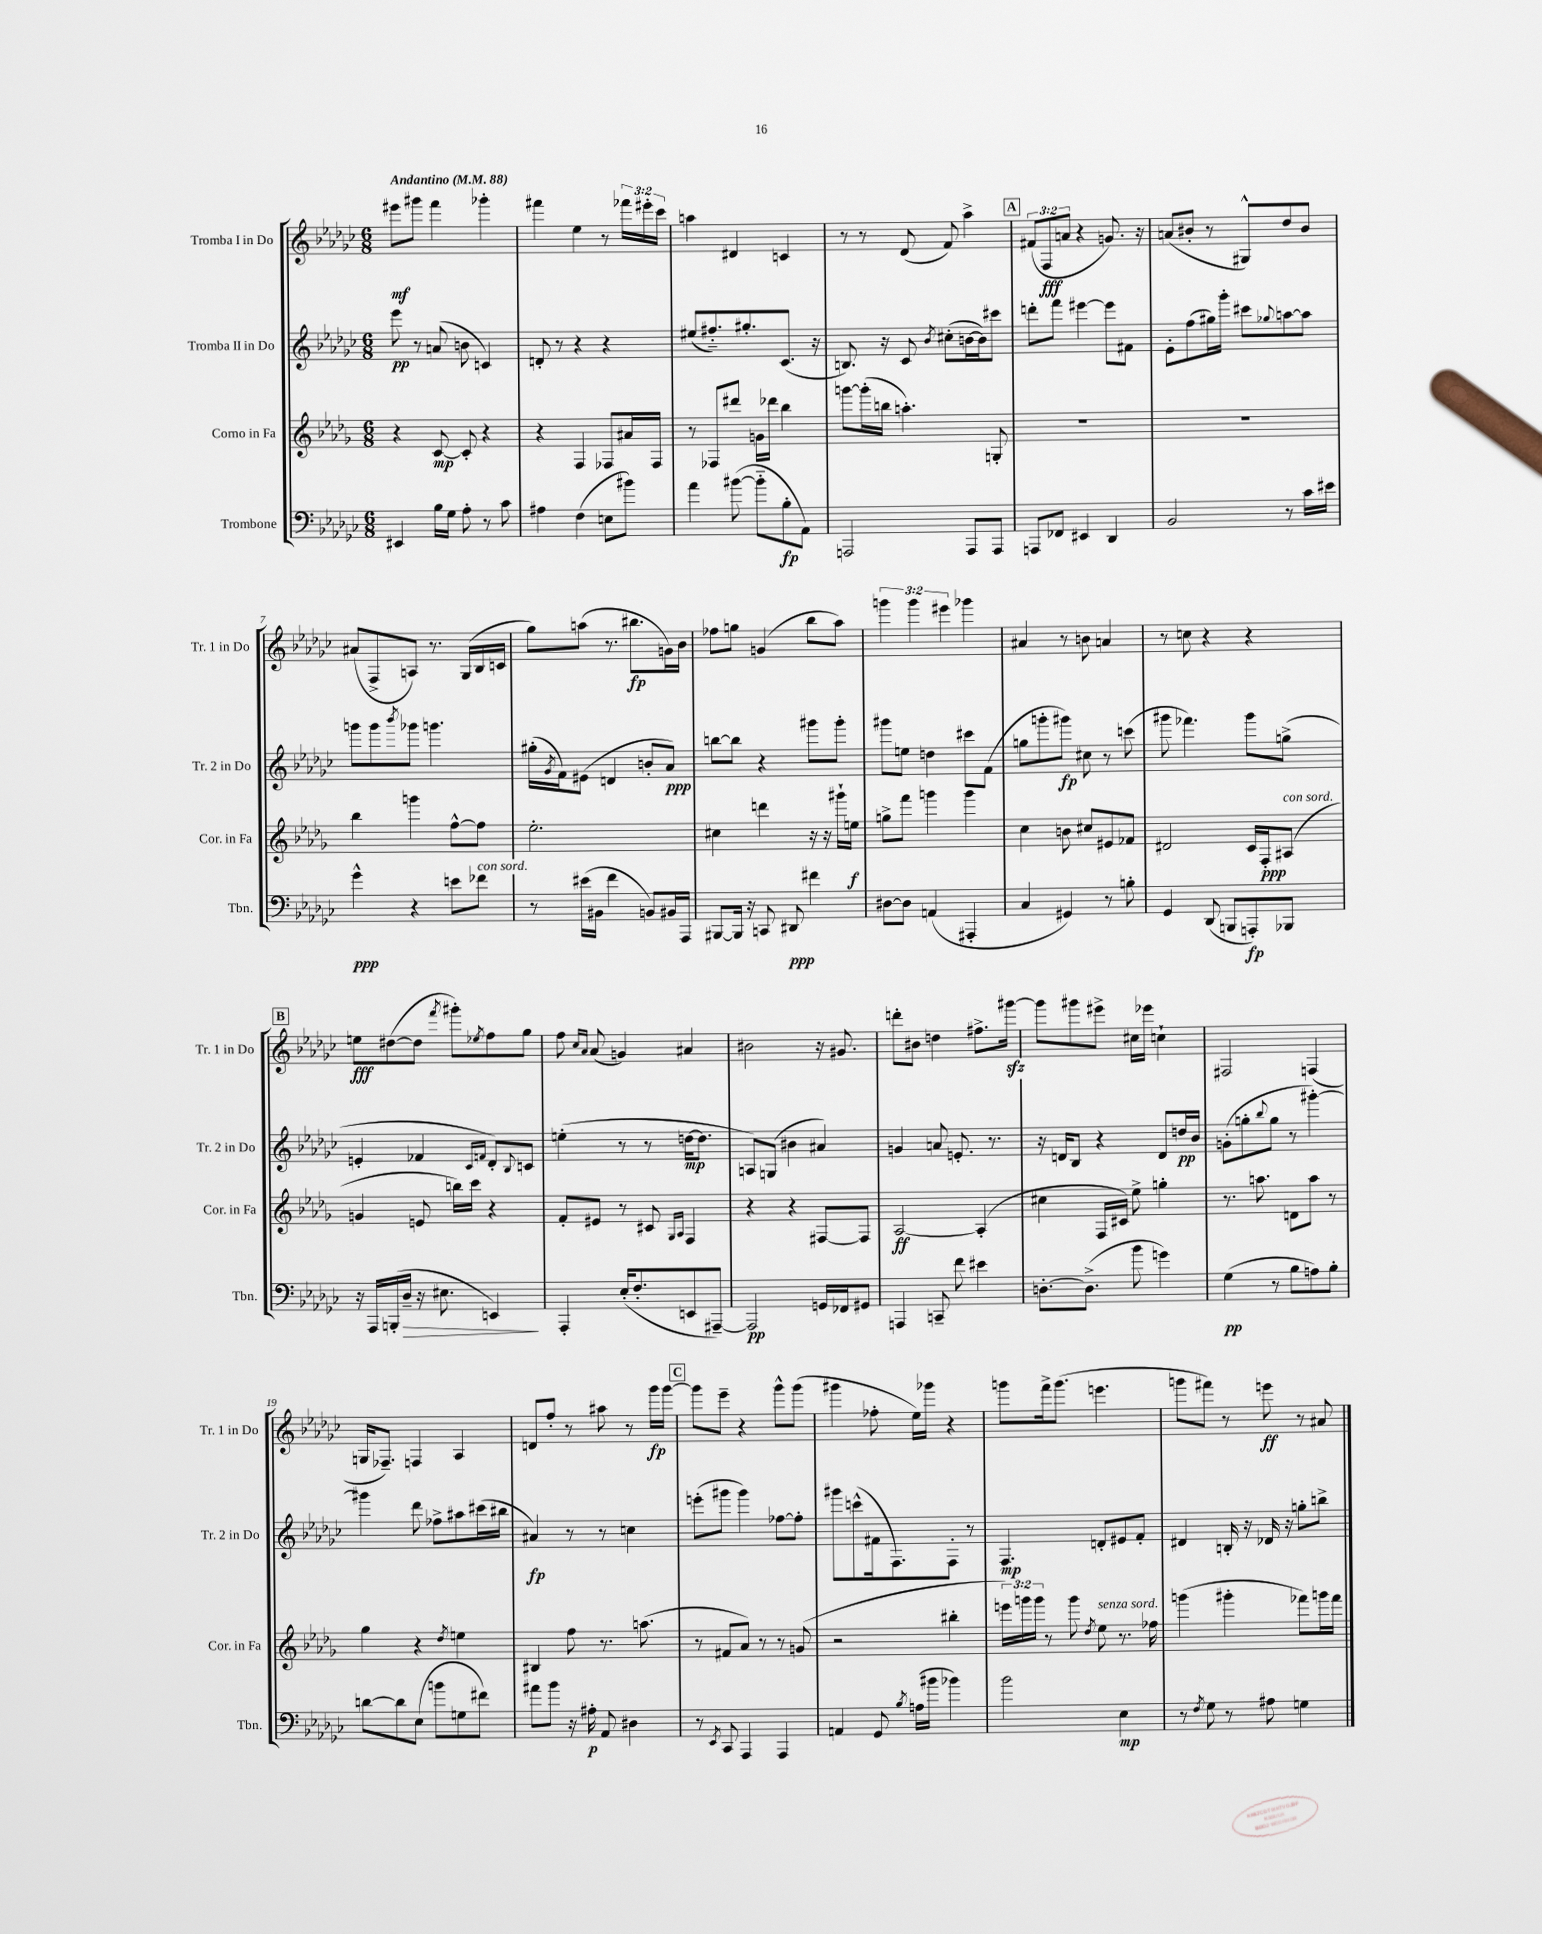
<<
\new StaffGroup <<
\new Staff = "s0" \with { instrumentName = "Tromba I in Do" shortInstrumentName = "Tr. 1 in Do" } {
    \clef treble \key ges \major \numericTimeSignature \time 6/8 \override Staff.TupletNumber.text = #tuplet-number::calc-fraction-text \tempo "Andantino" 4 = 88
    eis'''8\mf gis'''8 f'''4 ges'''4-. |
    fis'''4 ees''4 r8 \tuplet 3/2 { fes'''16 eis'''16-. ces'''16 } |
    a''4 dis'4 c'4 |
    r8 r8 des'8( f'8) aes''4-> |
    \mark \markup { \box "A" } \tuplet 3/2 { fis'8( f8\fff a'8 } r4 g'8.) r16 |
    a'8( bis'8-. r8 gis8-^) des''8 bis'8 |
    ais'8( f8-> a8) r8. ges16( bes16 c'16 |
    ges''8) a''8( r8. bis''8.\fp g'16) bes'16 |
    fes''8 g''8 g'4( bes''8 aes''8) |
    \tuplet 3/2 { g'''4 g'''4 eis'''4 } ges'''4 |
    ais'4 r8 b'8 a'4 |
    r8 c''8 r4 r4 |
    \mark \markup { \box "B" } e''8\fff dis''8~( dis''8 \acciaccatura { f'''8 } gis'''8-.) \acciaccatura { ees''8 } f''8 ges''8 |
    f''8 \grace { ces''16 aes'16 } aes'8( g'4) ais'4 |
    bis'2 r16 gis'8. |
    d'''8-. bis'8 d''4 fis''8.-> gis'''16~\sfz |
    gis'''8 gis'''8 eis'''8-> cis''16 ees'''16 c''4-! |
    fis2 f4( |
    g16 fes8.--) f4 aes4 |
    d'8 f''8-. r8 ais''8 r8 ges'''16\fp ges'''16~ |
    \mark \markup { \box "C" } ges'''8 ees'''8-- r4 ges'''8-^ ges'''8( |
    gis'''4 fes''8-. ees''16) ges'''16 r4 |
    g'''8 f'''16-> g'''8.( e'''4. |
    g'''8 fis'''8) r8 e'''8\ff r8 ais'8 \bar "|." |
}
\new Staff = "s1" \with { instrumentName = "Tromba II in Do" shortInstrumentName = "Tr. 2 in Do" } {
    \clef treble \key ges \major \numericTimeSignature \time 6/8
    ees'''8\pp r8 a'8( b'8 c'4) |
    d'8-. r8 r4 r4 |
    eis''8( fis''8.-_) gis''8.-. ces'8.( r16 |
    b8.) r16 ces'8 \acciaccatura { bes'8 } cis''8-.( b'16~ b'16) cis'''8 |
    \mark \markup { \box "A" } d'''8-. f'''8 eis'''4~ eis'''8 fis'8 |
    ees'8-. f''8( gis''16) ges'''16-. cis'''8 \appoggiatura { ges''8 } a''8~ a''8 |
    g'''8 g'''8 \acciaccatura { bes'''8 } ges'''8 g'''4. |
    gis''16-.( \acciaccatura { ges'8 } f'16) eis'8( d'4 b'8-. aes'8\ppp) |
    b''8~ b''8 r4 gis'''8 gis'''8-. |
    gis'''8 e''8 d''4 cis'''8 f'8( |
    g''8 g'''8-. gis'''8\fp) cis''8 r8 c'''8( |
    gis'''8 fes'''4.) gis'''8 g''8->( |
    \mark \markup { \box "B" } e'4-. fes'4 \grace { ces'16 f'16 } des'8-.) \appoggiatura { bes8 } c'8 |
    e''4-.( r8 r8 d''16~\mp d''8. |
    a8) g8( bis'4 ais'4) |
    g'4 a'8 e'8.-. r8. |
    r16 d'16 bes8 r4 d'8 d''16\pp bes'16 |
    g'8-.( g''8-. \appoggiatura { bes''8 } g''8 r8 gis'''4~-.) |
    gis'''4 des'''8 fes''8-> ais''8 cis'''16( bis''16 |
    ais'4\fp) r8 r8 c''4 |
    \mark \markup { \box "C" } e'''8-.( gis'''8 gis'''4) fes''8~ fes''8-. |
    gis'''8 c'''8-^( fis'16 f8.) f8-. r8 |
    f4.\mp d'8-. eis'8 f'8-. |
    dis'4 b16-. r16 des'16 r16 g''8-. b''8-> \bar "|." |
}
\new Staff = "s2" \with { instrumentName = "Corno in Fa" shortInstrumentName = "Cor. in Fa" } {
    \clef treble \key des \major \numericTimeSignature \time 6/8 \override Staff.TupletNumber.text = #tuplet-number::calc-fraction-text
    r4 c'8~\mp c'8-. r4 |
    r4 f4 fes8 ais'16 fes16 |
    r8 fes8 dis'''8 g'16 des'''16 bes''4 |
    g'''8~ g'''16-.( b''16 a''4.-.) g8-. |
    \mark \markup { \box "A" } R2. |
    R2. |
    bes''4 g'''4 f''8~-^ f''8 |
    ees''2.-. |
    cis''4 d'''4 r16 r16 gis'''16-! e''16\f |
    g''8-> f'''8 g'''4 g'''4 |
    c''4 b'8 cis''8 eis'8 fes'8 |
    dis'2 c'16 f16-.\ppp ais8^\markup { \italic "con sord." }( |
    \mark \markup { \box "B" } g'4 e'8 b''16) c'''16 r4 |
    f'8-. eis'8 r8 cis'8 \grace { ges16 aes16 } f4 |
    r4 r4 fis8~ fis8 |
    aes2~\ff aes4-.( |
    cis''4 f16 cis'16) ees''8-> g''4-. |
    r8. a''8. d'8 a''8 r8 |
    ges''4 r4 \acciaccatura { des''8 } e''4 |
    bis4 f''8 r8. a''8.( |
    \mark \markup { \box "C" } r8 fis'8 aes'8) r8 r8 g'8( |
    r2 bis''4-. |
    \tuplet 3/2 { e'''16) g'''16 g'''16 } r8 g'''8 \acciaccatura { des''8 } ees''8^\markup { \italic "senza sord." } r8. fes''16 |
    g'''4( gis'''4-. fes'''8) g'''16 fes'''16 \bar "|." |
}
\new Staff = "s3" \with { instrumentName = "Trombone" shortInstrumentName = "Tbn." } {
    \clef bass \key ges \major \numericTimeSignature \time 6/8
    eis,4 bes16 ges16 aes8-. r8 ces'8 |
    ais4 f4( e8 bis'8) |
    aes'4 bis'8~( bis'8-_ bes8-.\fp aes,8) |
    a,,2 a,,8 a,,8 |
    \mark \markup { \box "A" } a,,8 fes,8 eis,4 des,4 |
    bes,2 r8 ces'16 eis'16 |
    ges'4-^\ppp r4 e'8 fes'8^\markup { \italic "con sord." } |
    r8 eis'16( bis,16 f'4 b,8) bis,16 aes,,16 |
    bis,,8~ bis,,16 r16 c,8 dis,8\ppp fis'4 |
    dis8~ dis8 a,4( ais,,4-. |
    ces4 gis,4) r8 b8-. |
    ges,4 des,8( b,,8 a,,8-.\fp) bes,,8 |
    \mark \markup { \box "B" } r16 aes,,16 b,,16-.( des16--\> r16 eis8. e,4\!) |
    aes,,4-. ees16-.( f8.-. e,8 ais,,8~--) |
    ais,,2\pp g,16 fes,16 gis,8 |
    a,,4 c,8-- f'8 eis'4 |
    d8.~-. d8.->( bes'8 g'4) |
    ges4\pp( r8 bes8 a8) bes8-. |
    d'8~ d'8 ees8( b'8 g8 fis'8) |
    ais'8 bes'8 r16 ais16-.\p aes,8 dis4 |
    \mark \markup { \box "C" } r8 \acciaccatura { ees,8 } ces,8 aes,,4 aes,,4 |
    a,4 ges,8 \acciaccatura { bes8 } a16( bis'16 bes'4) |
    bes'2 ees4\mp |
    r8 \acciaccatura { f8 } ges8 r8 ais8 g4 \bar "|." |
}
>>
>>
